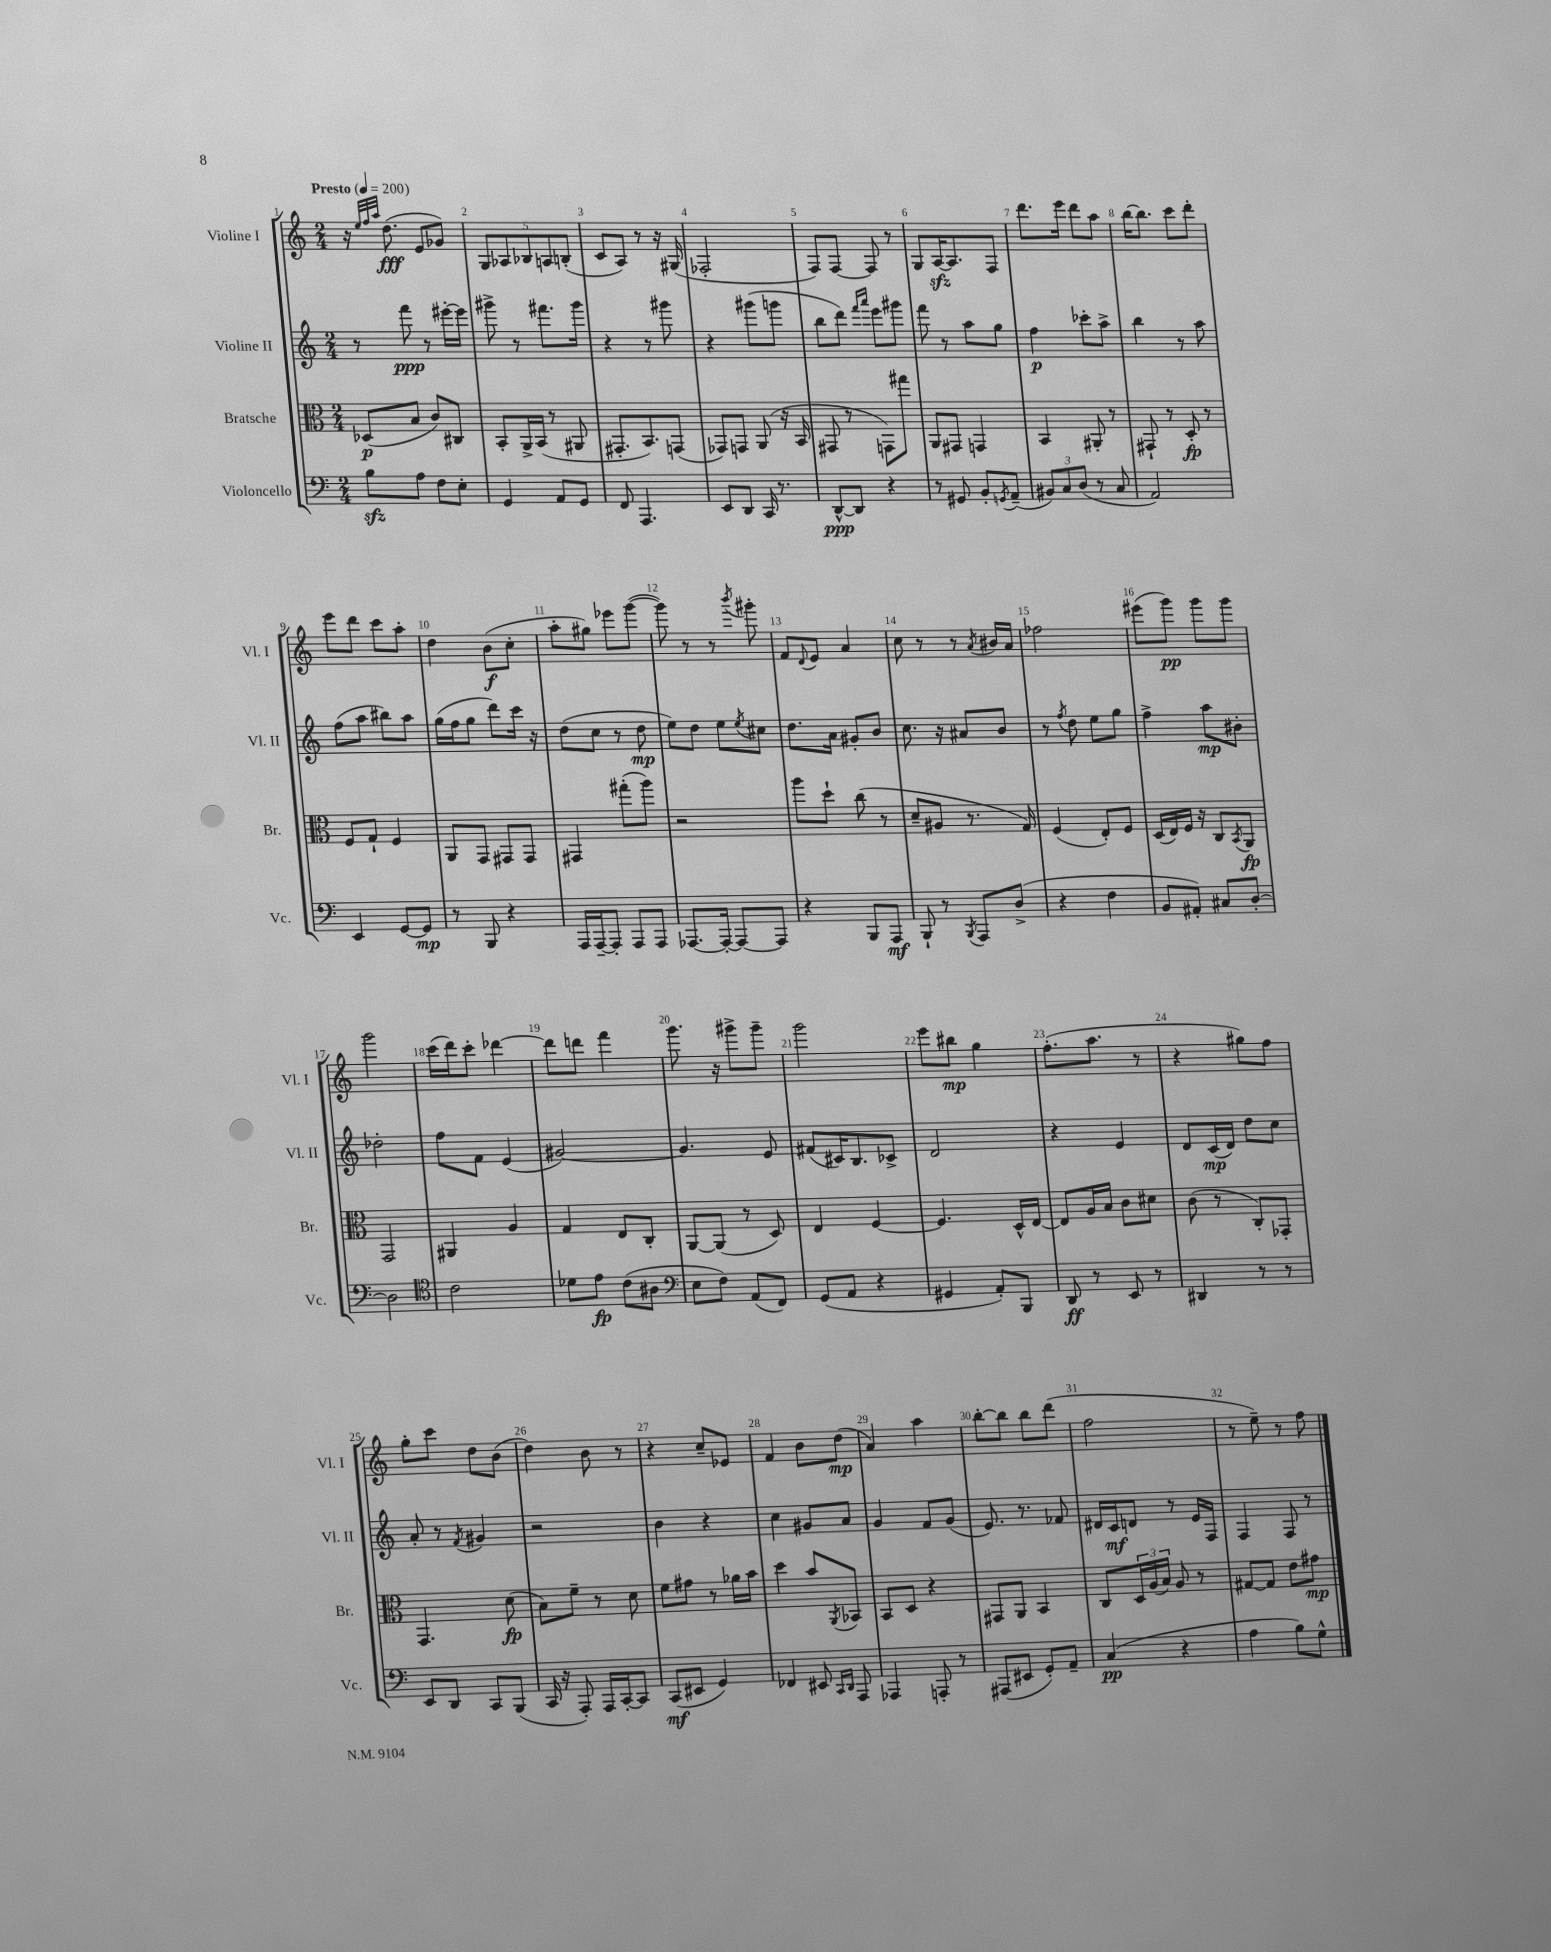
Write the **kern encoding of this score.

**kern	**kern	**kern	**kern
*staff4	*staff3	*staff2	*staff1
*clefF4	*clefC3	*clefG2	*clefG2
*k[]	*k[]	*k[]	*k[]
*M2/4	*M2/4	*M2/4	*M2/4
*MM200	*MM200	*MM200	*MM200
8B	(8D-	8r	16r
.	.	.	32qqee
.	.	.	32qqff
.	.	.	32qqaa
.	.	.	(8.dd
8A	8B	8fff	.
8F	8c)	8r	8e
8E'	8C#	[16eee#'	8g-)
.	.	16eee#]	.
=	=	=	=
4GG	8BB'	8ggg#^	10G
.	.	.	10A-
.	16AA^	8r	.
.	(16BB	.	.
.	.	.	10B-
8AA	8r	8.fff#	.
.	.	.	10A
8GG	8AA#	.	.
.	.	.	(10B'
.	.	16ggg#	.
=	=	=	=
8FF	8.GG#'	4r	8c
4.AAA	.	.	8A)
.	8.BB)	.	.
.	.	8r	8r
.	(8GG	8ggg#	16r
.	.	.	(16G#
=	=	=	=
8EE	8GG-)	4r	2F-'
8DD	8GG	.	.
16CC	(8AA	(8ggg#	.
8.r	.	.	.
.	16r	8ggg	.
.	16BB	.	.
=	=	=	=
[8DD^^	8GG#	8bb	8F)
8DD]	8r	8ddd)	[8F
.	.	16qqfff	.
.	.	16qqaaa	.
4r	8GG)	8eee	8F]
.	8gg#	8ggg#	8r
=	=	=	=
8r	8AA	8fff	8G
8GG#	8GG#	8r	[16A
.	.	.	8.A]
8BB'	4GG	8aa	.
8qGG	.	.	.
(8AA~	.	8gg	8F
=	=	=	=
12BB#)	4BB	4ff	8.ddd
12C	.	.	.
(12D	.	.	.
.	.	.	16eee
8r	8AA#'	8ccc-'	8ddd
8C	8r	8aa^	8aa
=	=	=	=
2AA)	8GG#`	4bb	[16bb
.	.	.	8.bb]
.	8r	.	.
.	8D'	8r	8ccc
.	8r	8aa	8ddd'
=	=	=	=
4EE	8F	(8ff	8eee
.	8G`	8aa	8ddd
[8GG	4F	8bb#)	8ccc
8GG]	.	8aa	8aa'
=	=	=	=
8r	8AA	(16gg	4dd
.	.	16ff	.
8BBB	8GG	8gg	.
4r	8GG#	8ddd)	(8b
.	8GG#	16ccc	8cc'
.	.	16r	.
=	=	=	=
16AAA	4GG#	(8dd	8aa'
[16AAA~	.	.	.
8AAA']	.	8cc	8gg#)
8AAA	(8gg#'	8r	8eee-
8AAA	8aa)	8dd	([8ggg
=	=	=	=
[8.AAA-	2r	8ee)	8ggg])
.	.	8dd	8r
16AAA-'_	.	.	.
8AAA-_	.	8ee	8r
.	.	8qee	8qbbb
8AAA-]	.	8cc#	8ggg#'
=	=	=	=
4r	8aa	8.dd	8f
.	.	.	8qqd
.	8dd`	.	8e
.	.	16a	.
8BBB	(8cc	8g#'	4a
8AAA	8r	8b	.
=	=	=	=
8BBB`	8d~	8.cc	8cc
8r	8A#	.	8r
.	.	16r	.
8qBBB	.	.	.
8AAA	8.r	8a#	8r
.	.	.	8qa
(8D^	.	8b	16b#
.	16G)	.	16a
=	=	=	=
4r	(4F	8r	2ff-
.	.	8qff	.
.	.	8dd	.
4F	8E')	8ee	.
.	8F	8gg	.
=	=	=	=
8BB	(16D	4ff^	(8eee#
.	16E)	.	.
8AA#')	16F	.	8ggg)
.	16r	.	.
8C#	8C	8aa	8ggg
.	8qBB	.	.
[8D'	8AA	8b#'	8ggg
=	=	=	=
2D]	2GG	2dd-'	2ggg
=	=	=	=
*clefC4	*	*	*
2c	4AA#	8ff	(16ccc
.	.	.	16ddd)
.	.	8f	8ccc'
.	4A	(4e	[4ddd-
=	=	=	=
8d-	4G	[2g#)	8ddd-]
8e	.	.	8ddd
(8c	8E	.	4fff
8A#	8C'	.	.
=	=	=	=
*clefF4	*	*	*
8E	[8AA	4.g#]	8.ggg
8F)	(8AA]	.	.
.	.	.	16r
(8AA	8r	.	8ggg#^
8FF)	8D)	8e	8ggg#~
=	=	=	=
(8GG	4E	(8f#	2ggg
8AA	.	16c#)	.
.	.	8.B	.
4r	[4F	.	.
.	.	8c-^	.
=	=	=	=
4GG#	4.F]	2d	8eee
.	.	.	8bb#
8AA')	.	.	4gg
8BBB	16D^^	.	.
.	[16E	.	.
=	=	=	=
8DD	8E]	4r	(8.ff'
8r	16A	.	.
.	16B	.	8.aa
8EE	8c	4e	.
8r	8d#	.	8r
=	=	=	=
4DD#	(8c	8d	4r
.	8r	(16c	.
.	.	16d)	.
8r	8C')	8dd	8gg#)
8r	8GG-'	8cc	8ff
=	=	=	=
8EE	4.GG	8a'	8gg'
8DD	.	8r	8ccc
.	.	8qf	.
8CC	.	4g#	8dd
(8BBB	(8d	.	(8b
=	=	=	=
16CC	8B)	2r	4dd)
16r	.	.	.
8AAA')	8f~	.	.
16AAA	8r	.	8b
[16CC'	.	.	.
8CC]	8d	.	8r
=	=	=	=
(8CC	8f	4b	4r
8EE#	8g#	.	.
4GG)	8r	4r	8cc~
.	16a-	.	8e-
.	16b	.	.
=	=	=	=
4FF-	4dd	4cc	4f
8EE#	8b	8g#	8b
16qqCC	.	.	.
16qqDD	8qAA	.	.
8AAA	8BB-	8a	(8dd
=	=	=	=
4AAA-	8BB	4g	4a)
.	8D	.	.
8AAA'	4r	8f	4aa
8r	.	(8g	.
=	=	=	=
(8AAA#	8GG#	8.e)	[8bb'
8EE#	8AA	.	8bb]
.	.	8.r	.
8GG')	4BB	.	8bb
8AA~	.	8f-	(8ddd
=	=	=	=
(4C	8C	16d#	2ff
.	.	16c	.
.	24D	8d	.
.	(24A	.	.
.	24B)	.	.
4r	8A	8r	.
.	8r	16e	.
.	.	16F	.
=	=	=	=
4A	[8G#	4F	8r
.	8G#]	.	8ee~)
8B)	8e	8F	8r
8G^^	8g#	8r	8ff
==	==	==	==
*-	*-	*-	*-
